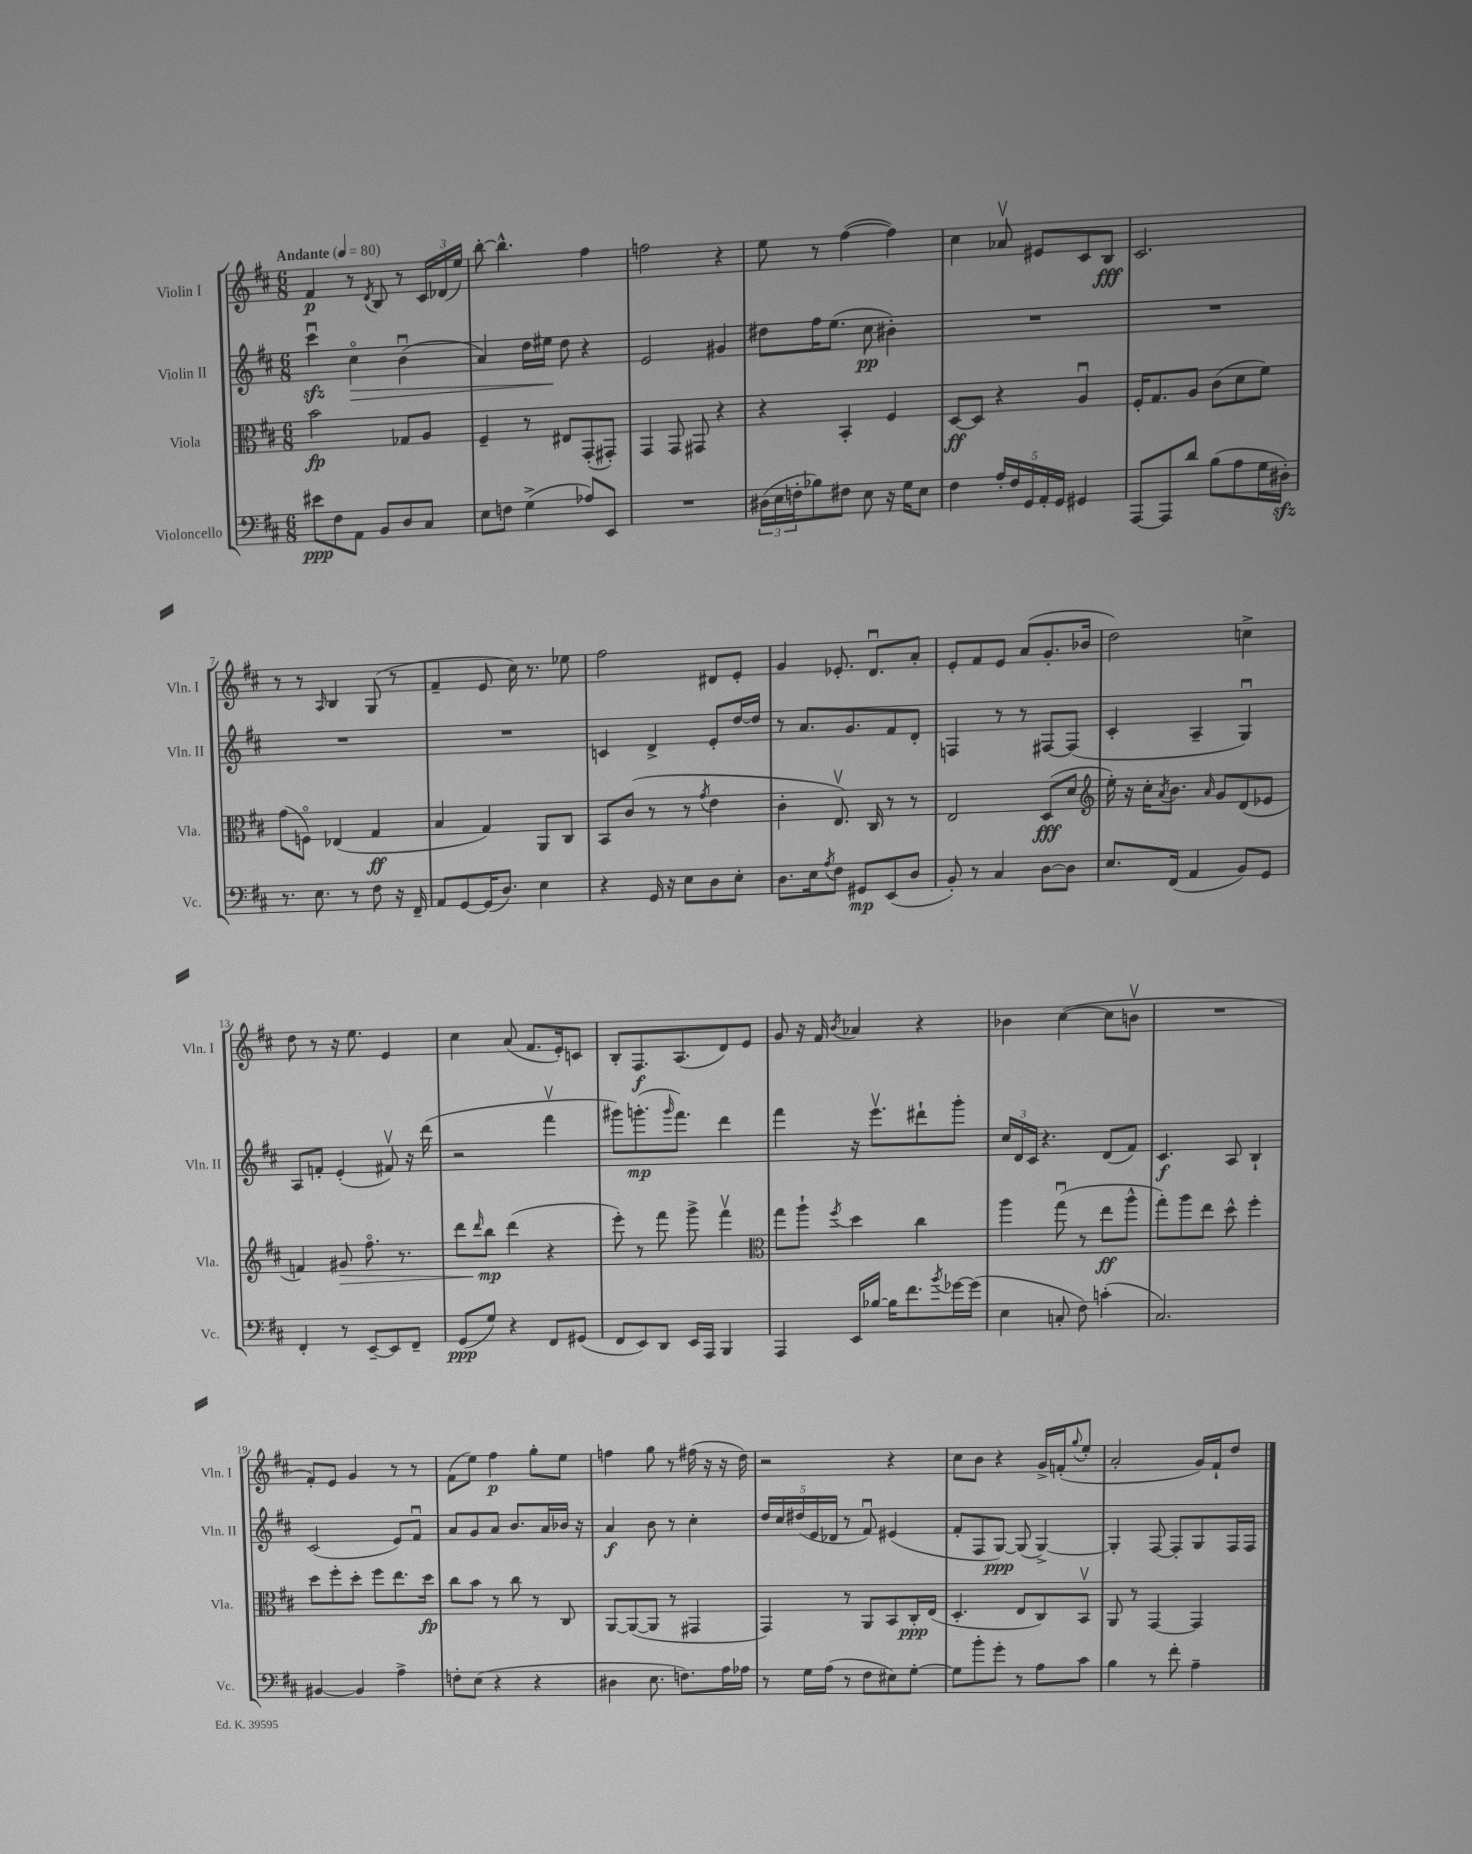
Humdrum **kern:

**kern	**kern	**kern	**kern
*staff4	*staff3	*staff2	*staff1
*clefF4	*clefC3	*clefG2	*clefG2
*k[f#c#]	*k[f#c#]	*k[f#c#]	*k[f#c#]
*M6/8	*M6/8	*M6/8	*M6/8
*MM80	*MM80	*MM80	*MM80
8e#	2b	4ccc#u	4f#
8F#	.	.	.
8AA	.	4cc#o	8r
.	.	.	8qd
8BB	.	.	8B
8D	8G-	(4bu	8r
8C#	8A	.	24c#
.	.	.	(24d-
.	.	.	24ee)
=	=	=	=
8E	4F#~	4a)	[8bb'
8F	.	.	4.bb^^]
(4G^	8r	16dd	.
.	.	16ee#	.
.	8E#	8dd	.
8A-)	(8GG'	4r	4ff#
8EE	8GG#')	.	.
=	=	=	=
2.r	4GG	2e	2ff
.	8GG	.	.
.	8GG#	.	.
.	4r	4g#	4r
=	=	=	=
(24D#	4r	8dd#	8ee
24E	.	.	.
24F'	.	.	.
8B-)	.	16ff#	8r
.	.	(8.ee	.
8F#	4BB'	.	([4ff#
8E	.	8cc#	.
16r	4F#	4b#')	4ff#])
16G	.	.	.
8E	.	.	.
=	=	=	=
4F#	[8D	2.r	4cc#
.	8D]	.	.
20A'	4r	.	8a-v
20F#	.	.	.
20GG	.	.	.
.	.	.	8e#
20AA'	.	.	.
20GG	.	.	.
4GG#	4Au	.	8c#
.	.	.	8B
=	=	=	=
[8AAA	16F#'	2.r	2.c#
.	8.G	.	.
8AAA]	.	.	.
8d	8A	.	.
(8B	(8c#	.	.
8A	8d	.	.
16G	8f#)	.	.
16D#')	.	.	.
=	=	=	=
8.r	(8g	2.r	8r
.	8Fo)	.	8r
8.E	.	.	.
.	.	.	16qqA
.	(4E-	.	4B
8r	.	.	.
8F#	4G	.	(8G
16r	.	.	8r
16FF#~	.	.	.
=	=	=	=
8AA	4B	2.r	4f#~
[8GG	.	.	.
(16GG]	4G)	.	8e
8.D)	.	.	.
.	.	.	16cc#)
.	.	.	8.r
4E	8AA	.	.
.	8C#	.	8ee-
=	=	=	=
4r	8BB	4c	2ff#
.	(8c#	.	.
16GG	8r	4d^	.
16r	.	.	.
8E	8r	.	.
.	8qg	.	.
8D	4e	8e'	8d#
8E'	.	[16dd	8e'
.	.	16dd]	.
=	=	=	=
8.D	4c#'	8r	4g
.	.	8.a	.
16E	.	.	.
8qA	.	.	.
8F#	8.Ev)	.	8.e-'
.	.	8.g	.
8GG#	.	.	.
.	16C#	.	8.du
(8EE	8r	8f#	.
8D	8r	8d'	8a'
=	=	=	=
8BB')	2E	4F	8e'
8r	.	.	8f#
4C#	.	8r	8e
.	.	8r	(8a
[8D	(8D	[8F#	8.g'
8D]	8d	(8F#]	.
.	.	.	16b-
=	=	=	=
*	*clefG2	*	*
8.E	16ee')	4c#'	2dd)
.	16r	.	.
.	16cc#'	.	.
.	8qa	.	.
(16FF#	8.b	.	.
4AA	.	4A~	.
.	16qqa	.	.
.	8g	.	.
8BB)	(8d	4Gu)	4cc^
8GG	8e-	.	.
=	=	=	=
4FF#'	4f)	8A	8dd
.	.	8f'	8r
8r	8g#	(4e'	16r
.	.	.	8.ee
[8EE~	8.ff#o	.	.
8EE]	.	8f#v)	4e
.	8.r	.	.
8FF#~	.	16r	.
.	.	(16ddd	.
=	=	=	=
(8GG	8ddd	2r	4cc#
.	16qqddd	.	.
8G)	8bb	.	.
4r	(4ddd	.	(8a
.	.	.	8.f#
8FF#	4r	4fff#v	.
.	.	.	16e')
(8GG#	.	.	8c
=	=	=	=
8FF#	8eee')	8ggg#)	8B'
8EE)	8r	(8.ggg'	8.F#
8DD	8fff#	.	.
.	.	16qqggg	.
.	.	8.fff#)	(8.A
16EE	8ggg^	.	.
16AAA	.	.	.
4BBB	4fff#v	4ddd	8d)
.	.	.	8e
=	=	=	=
*	*clefC3	*	*
4AAA	8gg	4fff#	8g
.	8aa`	.	16r
.	.	.	16f#
.	8qff#	.	8qb
16EE	4dd	16r	4a-
[16B-	.	8.eeev	.
16B-]	.	.	.
8.f#	.	.	.
.	4cc#	8ddd#`	4r
8qb	.	.	.
[16g-	.	8ggg'	.
(16g-]	.	.	.
=	=	=	=
4E	4aa	24cc#	4b-
.	.	24d	.
.	.	24c#	.
.	.	4.r	.
8C'	(8ggu	.	([4cc#
8F#)	8r	.	.
(4c'	8ee	(8d	8cc#]
.	8aa^^	8f#)	8bv
=	=	=	=
2.C#)	8gg')	4.c#	2.r
.	8aa	.	.
.	8ee	.	.
.	8dd^^	8A	.
.	4ff#'	4B`	.
=	=	=	=
[4BB#	8dd	(2c#	8f#')
.	8ff#'	.	8e
4BB#]	8dd'	.	4g
.	8ff#	.	.
4A^	8.ee	8e)	8r
.	.	8f#u	8r
.	16dd	.	.
=	=	=	=
8F'	8cc#	8a	(8f#
(8E	8b	8g	8ee)
4r	8r	8a	4ff#
.	8cc#	8.b	.
4r	8r	.	8gg'
.	.	16a	.
.	8C#	16b-	8ee
.	.	16r	.
=	=	=	=
4D#	[8AA	4a	4ff
.	(8AA_	.	.
8.E	8AA]	8b	8gg
.	8r	8r	8r
8.F)	.	.	.
.	4GG#	4cc#'	(16ff#
.	.	.	16r
16A	.	.	16r
16A-	.	.	16dd)
=	=	=	=
8r	4GG)	20dd	2r
.	.	20cc#	.
.	.	(20dd#	.
16G	.	.	.
.	.	20e	.
(16A	.	.	.
.	.	20d-	.
8r	8r	8r	.
8F#	8AA	8f#u)	.
8E#)	8BB	(4e#	4r
[8G'	16C#'	.	.
.	(16E	.	.
=	=	=	=
8G]	4.D'	8f#'	8cc#
8b'	.	8F#	8b
8g'	.	[8G)	4r
8r	8E	(8G]	.
8A	8C#)	[4G^)	16g^
.	.	.	(16f'
.	.	.	8qqgg
8c#	8BBv	.	8ee'
=	=	=	=
4B	8AA	4G']	2a'
.	8r	.	.
8r	[4GG	[8F#	.
8f#'	.	8F#']	.
4A~	4GG]	8G	16g)
.	.	.	16f#`
.	.	16F#	8dd
.	.	16F#	.
==	==	==	==
*-	*-	*-	*-
